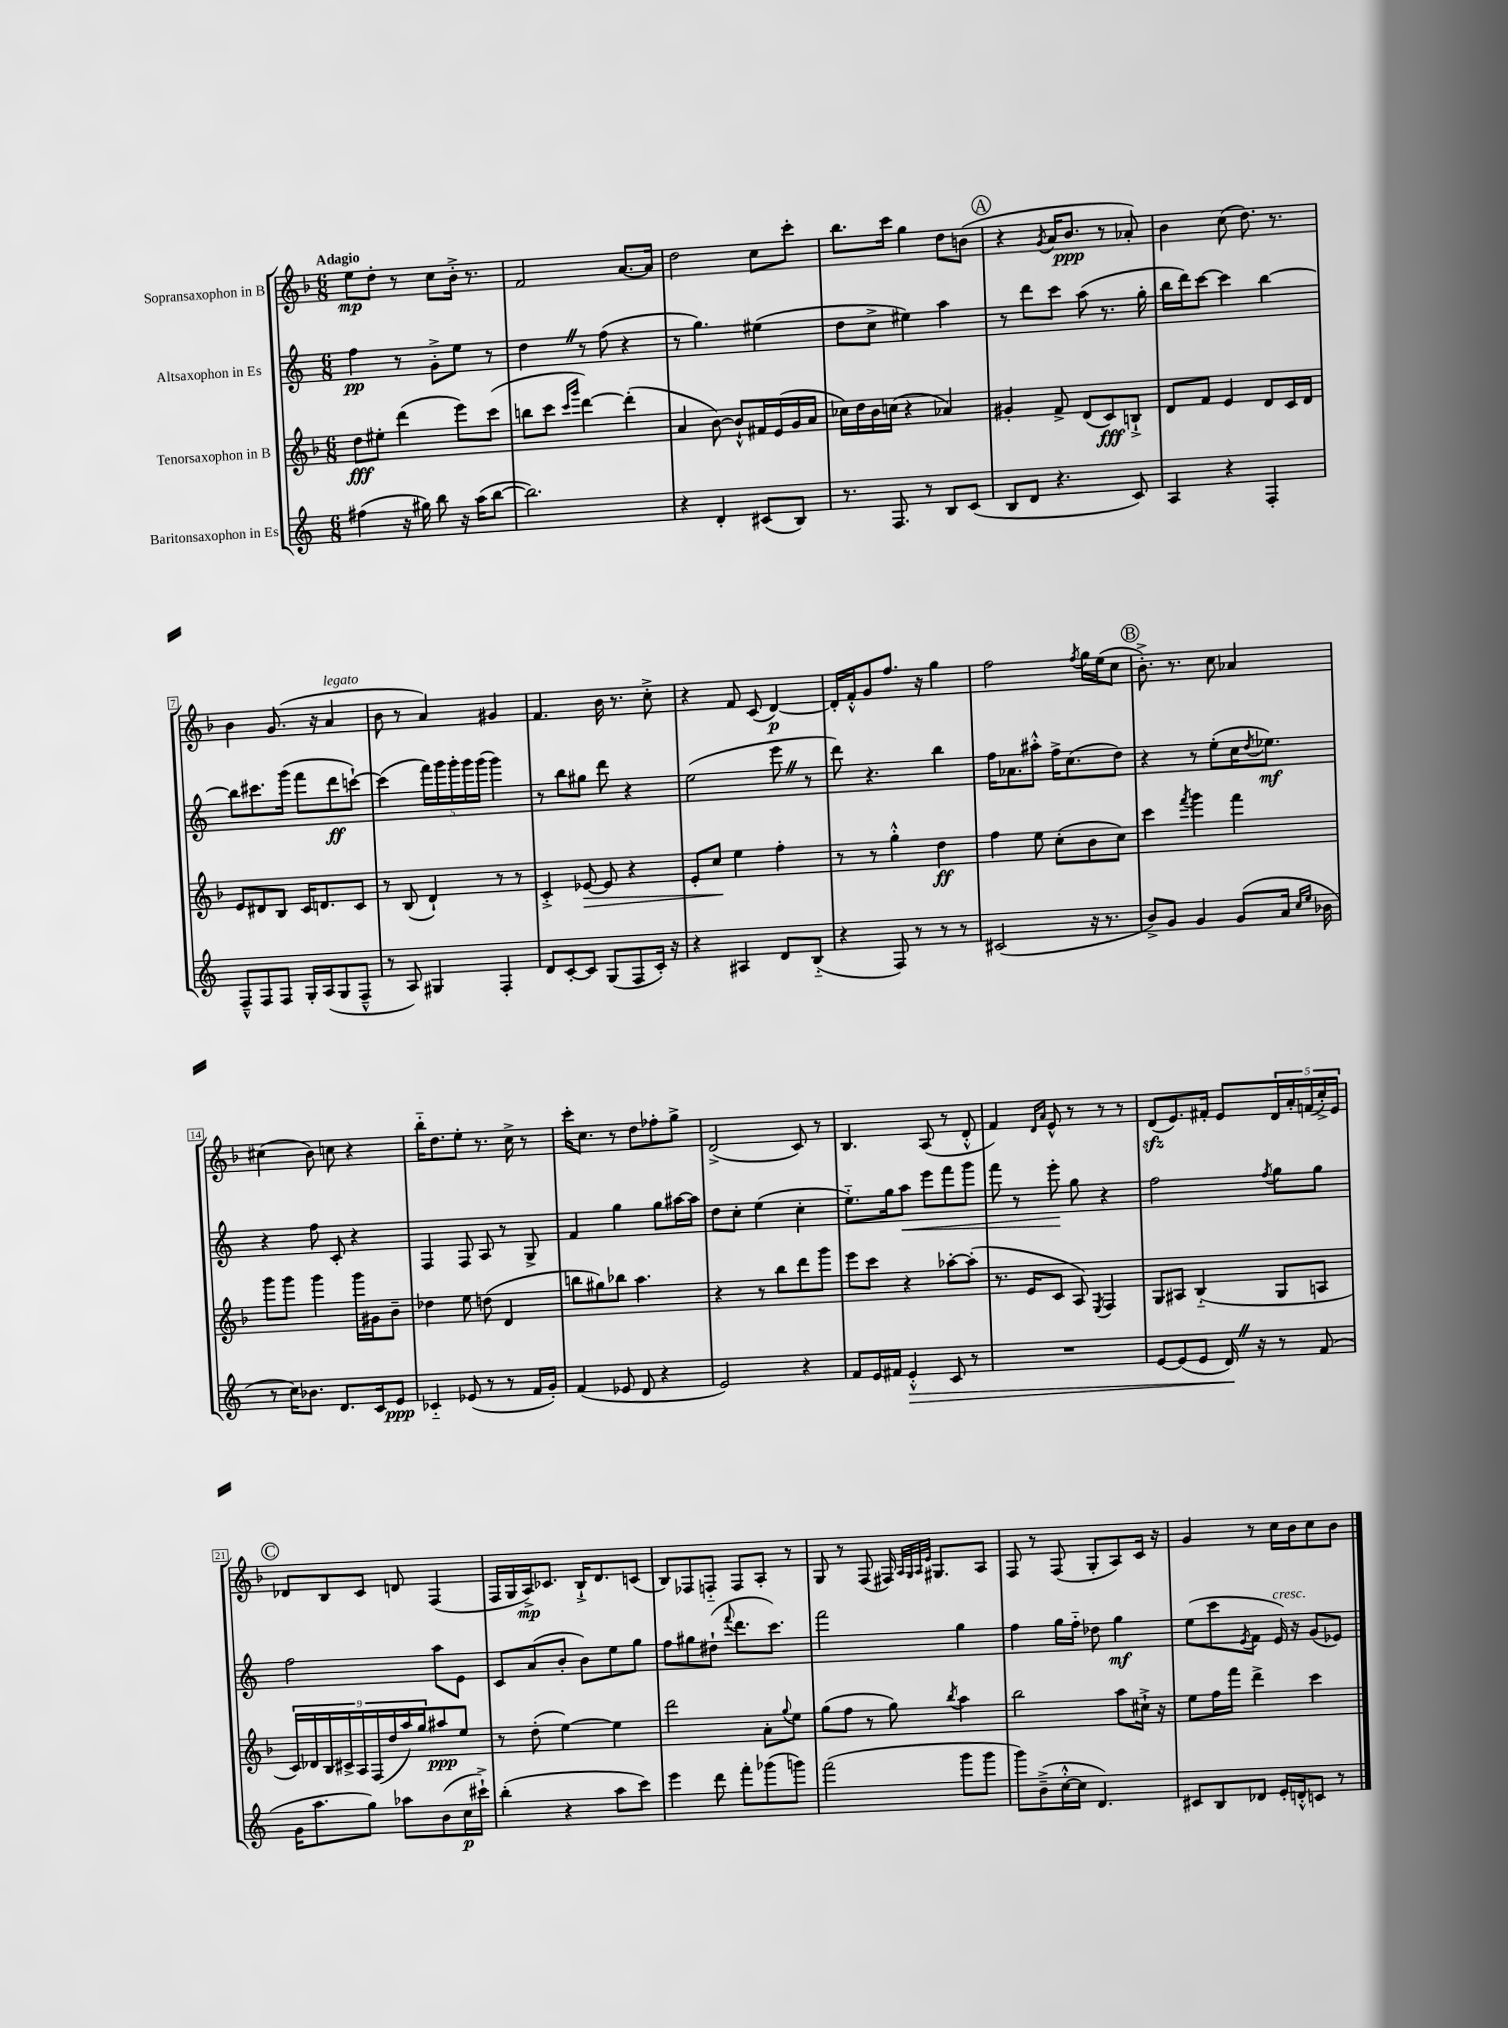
<<
\new StaffGroup <<
\new Staff = "s0" \with { instrumentName = "Sopransaxophon in B" } {
    \clef treble \key f \major \numericTimeSignature \time 6/8 \tempo "Adagio"
    e''8\mp d''8-. r8 c''8 bes'16-.-> r8. |
    f'2 a'8.~ a'16 |
    d''2 c''8 c'''8-. |
    bes''8. c'''16 g''4 d''8 b'8( |
    \mark \markup { \circle "A" } r4 \acciaccatura { g'8 } a'16 bes'8.\ppp r8 aes'8-.) |
    bes'4 c''8( d''8.) r8. |
    bes'4 g'8.( r16 a'4^\markup { \italic "legato" } |
    bes'8 r8 a'4) gis'4 |
    f'4. bes'16 r8. c''8-.-> |
    r4 f'8 c'8( d'4~\p) |
    d'16-. f'16-.-^ g'8 f''8. r16 g''4 |
    f''2 \acciaccatura { f''8 } g''16 e''16( c''8 |
    \mark \markup { \circle "B" } bes'8.-.->) r8. c''8 aes'4 |
    cis''4( bes'8) c''8 r4 |
    bes''16-_ d''8. e''8-. r8. c''16-> r8 |
    c'''16-. c''8. r8 d''8 fes''8-. g''8-> |
    d'2->( c'8) r8 |
    bes4. a8( r8 d'8-.-^ |
    f'4) \grace { d'16 a'16 } e'8-^ r8 r8 r8 |
    d'8\sfz( e'8.) fis'16-. e'8 \tuplet 5/4 { d'16 a'16-. f'16( c''16-.->) e'16 } |
    \mark \markup { \circle "C" } des'8 bes8 c'8 d'8 f4( |
    f16 g16 a16->\mp) ces'8. bes16-!-> d'8. c'8( |
    bes8) fes8 f8-_ f8 a8-. r8 |
    g8 r8 f8( fis16) \grace { a32 g32 a32 e'32 } gis8. a8 |
    f8 r8 f8( g8-. a8) c'16 r16 |
    g'4 r8 c''16 bes'16 c''8 bes'8 \bar "|." |
}
\new Staff = "s1" \with { instrumentName = "Altsaxophon in Es" } {
    \clef treble \key c \major \numericTimeSignature \time 6/8
    f''4\pp r8 g'8-.-> e''8 r8 |
    d''4 \once \override BreathingSign.text = \markup { \musicglyph "scripts.caesura.straight" } \breathe r8 f''8( r4 |
    r8 g''4.) eis''4( |
    d''8 c''8-> eis''4) a''4 |
    \mark \markup { \circle "A" } r8 d'''8 c'''8 a''8( r8. g''16-. |
    b''16 d'''16) c'''8~ c'''4 b''4~ |
    b''8 cis'''8. g'''16( f'''8 d'''8\ff c'''8~-!) |
    c'''4( \tuplet 5/4 { f'''16) g'''16 g'''16-. g'''16 g'''16( } g'''4) |
    r8 b''8 gis''8 d'''8 r4 |
    e''2( e'''8 \once \override BreathingSign.text = \markup { \musicglyph "scripts.caesura.straight" } \breathe r8 |
    d'''8) r4. b''4 |
    f''16 aes'8. ais''8-.-^ f''16-> c''8.( d''8) |
    \mark \markup { \circle "B" } r4 r8 e''8-.( c''16 \acciaccatura { d''8 } ees''8.\mf) |
    r4 f''8 c'8-. r4 |
    f4 f8 a8 r8 g8-> |
    f'4 g''4 g''8 ais''16~ ais''16 |
    d''8 c''8-. e''4( c''4-. |
    e''8.-_) g''16 a''8\< e'''8 f'''8 g'''8 |
    f'''8 r8 e'''8-.\! g''8 r4 |
    f''2 \acciaccatura { f''8 } g''8 g''8 |
    \mark \markup { \circle "C" } f''2 a''8 e'8 |
    c'8 a'8( b'8-. b'8) e''8 g''8 |
    f''8 gis''8 dis''8-!( \appoggiatura { f'''8 } d'''8. c'''8.) |
    f'''2 g''4 |
    f''4 g''16 f''16-_ des''8 g''4\mf |
    e''8( c'''8 \acciaccatura { e'8 } f'8 e'16^\markup { \italic "cresc." }) r16 g'8( ees'8) \bar "|." |
}
\new Staff = "s2" \with { instrumentName = "Tenorsaxophon in B" } {
    \clef treble \key f \major \numericTimeSignature \time 6/8
    d''8\fff eis''8-. d'''4( e'''8) c'''8( |
    b''8 c'''8 \grace { c'''16 g'''16 } d'''4~) d'''4-.( |
    a'4 bes'8~) bes'8-!-^ fis'16 e'16( g'16 a'16 |
    ces''16) d''16 bes'16 c''16( r4 aes'4) |
    \mark \markup { \circle "A" } gis'4-. f'8-> d'8( c'8\fff) b8-!-> |
    d'8 f'8 e'4 d'8 c'16 d'16 |
    e'8 dis'8 bes8 c'16 d'8. c'8 |
    r8 bes8( d'4-!) r8 r8 |
    c'4-.-> ees'8~\> ees'8 r4 |
    e'8-. c''8\! e''4 f''4-. |
    r8 r8 g''4-.-^ d''4\ff |
    f''4 e''8 c''8-.( bes'8 c''8) |
    \mark \markup { \circle "B" } c'''4 \acciaccatura { f'''8 } g'''4 f'''4 |
    g'''8 g'''8 g'''4 g'''16 gis'16 bes'8-- |
    des''4 e''8 d''8( d'4 |
    b''8 gis''8) bes''8 a''4. |
    r4 r8 bes''8 d'''8 g'''8 |
    e'''8 c'''8 r4 aes''8~-. aes''8-.( |
    r8. e'16 c'8 a8) \acciaccatura { e8 } f4 |
    g8 ais8 bes4-_( g8 a8 |
    \mark \markup { \circle "C" } \tuplet 9/8 { c'16) des'16 bes16 cis'16-> a16 f16( d''16 a''16) g''16 } ais''8\ppp e''8 |
    r8 d''8-.( e''4~) e''4 |
    d'''2 a'8-. \appoggiatura { g''8 } e''8 |
    g''8( f''8 r8 g''8) \acciaccatura { bes''8 } a''4 |
    bes''2 a''8 cis''16-!-> r16 |
    e''8 f''16 f'''16 d'''4-> c'''4 \bar "|." |
}
\new Staff = "s3" \with { instrumentName = "Baritonsaxophon in Es" } {
    \clef treble \key c \major \numericTimeSignature \time 6/8
    fis''4( r16 gis''16) b''8 r16 a''16( b''8~ |
    b''2.) |
    r4 d'4-. cis'8( b8) |
    r8. f8. r8 b8 c'8( |
    \mark \markup { \circle "A" } b8 d'8 r4. c'8) |
    a4 r4 f4-. |
    f8---^ f8 f8 g16-. a16( g8 f8---^ |
    r8 a8) gis4 f4-. |
    d'8 c'8~-. c'8 g8( f8 c'16-.) r16 |
    r4 ais4 d'8 b8-_( |
    r4 f8) r8 r8 r8 |
    cis'2( r16 r8. |
    \mark \markup { \circle "B" } b'8->) g'8 g'4 g'8( a'16 \grace { c''16 e''16 } bes'16 |
    r8 c''16) bes'8. d'8. c'16 e'8\ppp |
    ces'4-_ ees'8( r8 r8 f'16 g'16-.) |
    f'4( ees'8 d'8 r4 |
    e'2) r4 |
    f'8 e'16 fis'16 e'4-.-^\> c'8 r8 |
    R2. |
    e'8~ e'8( e'8 d'16\!) \once \override BreathingSign.text = \markup { \musicglyph "scripts.caesura.straight" } \breathe r16 r8 f'8( |
    \mark \markup { \circle "C" } g'16 a''8. g''8) aes''8 b'8( c''16\p cis'''16-!->) |
    b''4-.( r4 a''8 c'''8) |
    e'''4 d'''8 f'''8-. ges'''8( g'''8) |
    f'''2( g'''8 g'''8 |
    g'''8) b'8--->( c''16~-.-^ c''16 d'4.) |
    cis'8 b8 des'8 e'16-. d'16-.-^ c'8 r8 \bar "|." |
}
>>
>>
\layout { \context { \Score \override BarNumber.stencil = #(make-stencil-boxer 0.1 0.3 ly:text-interface::print) } }
